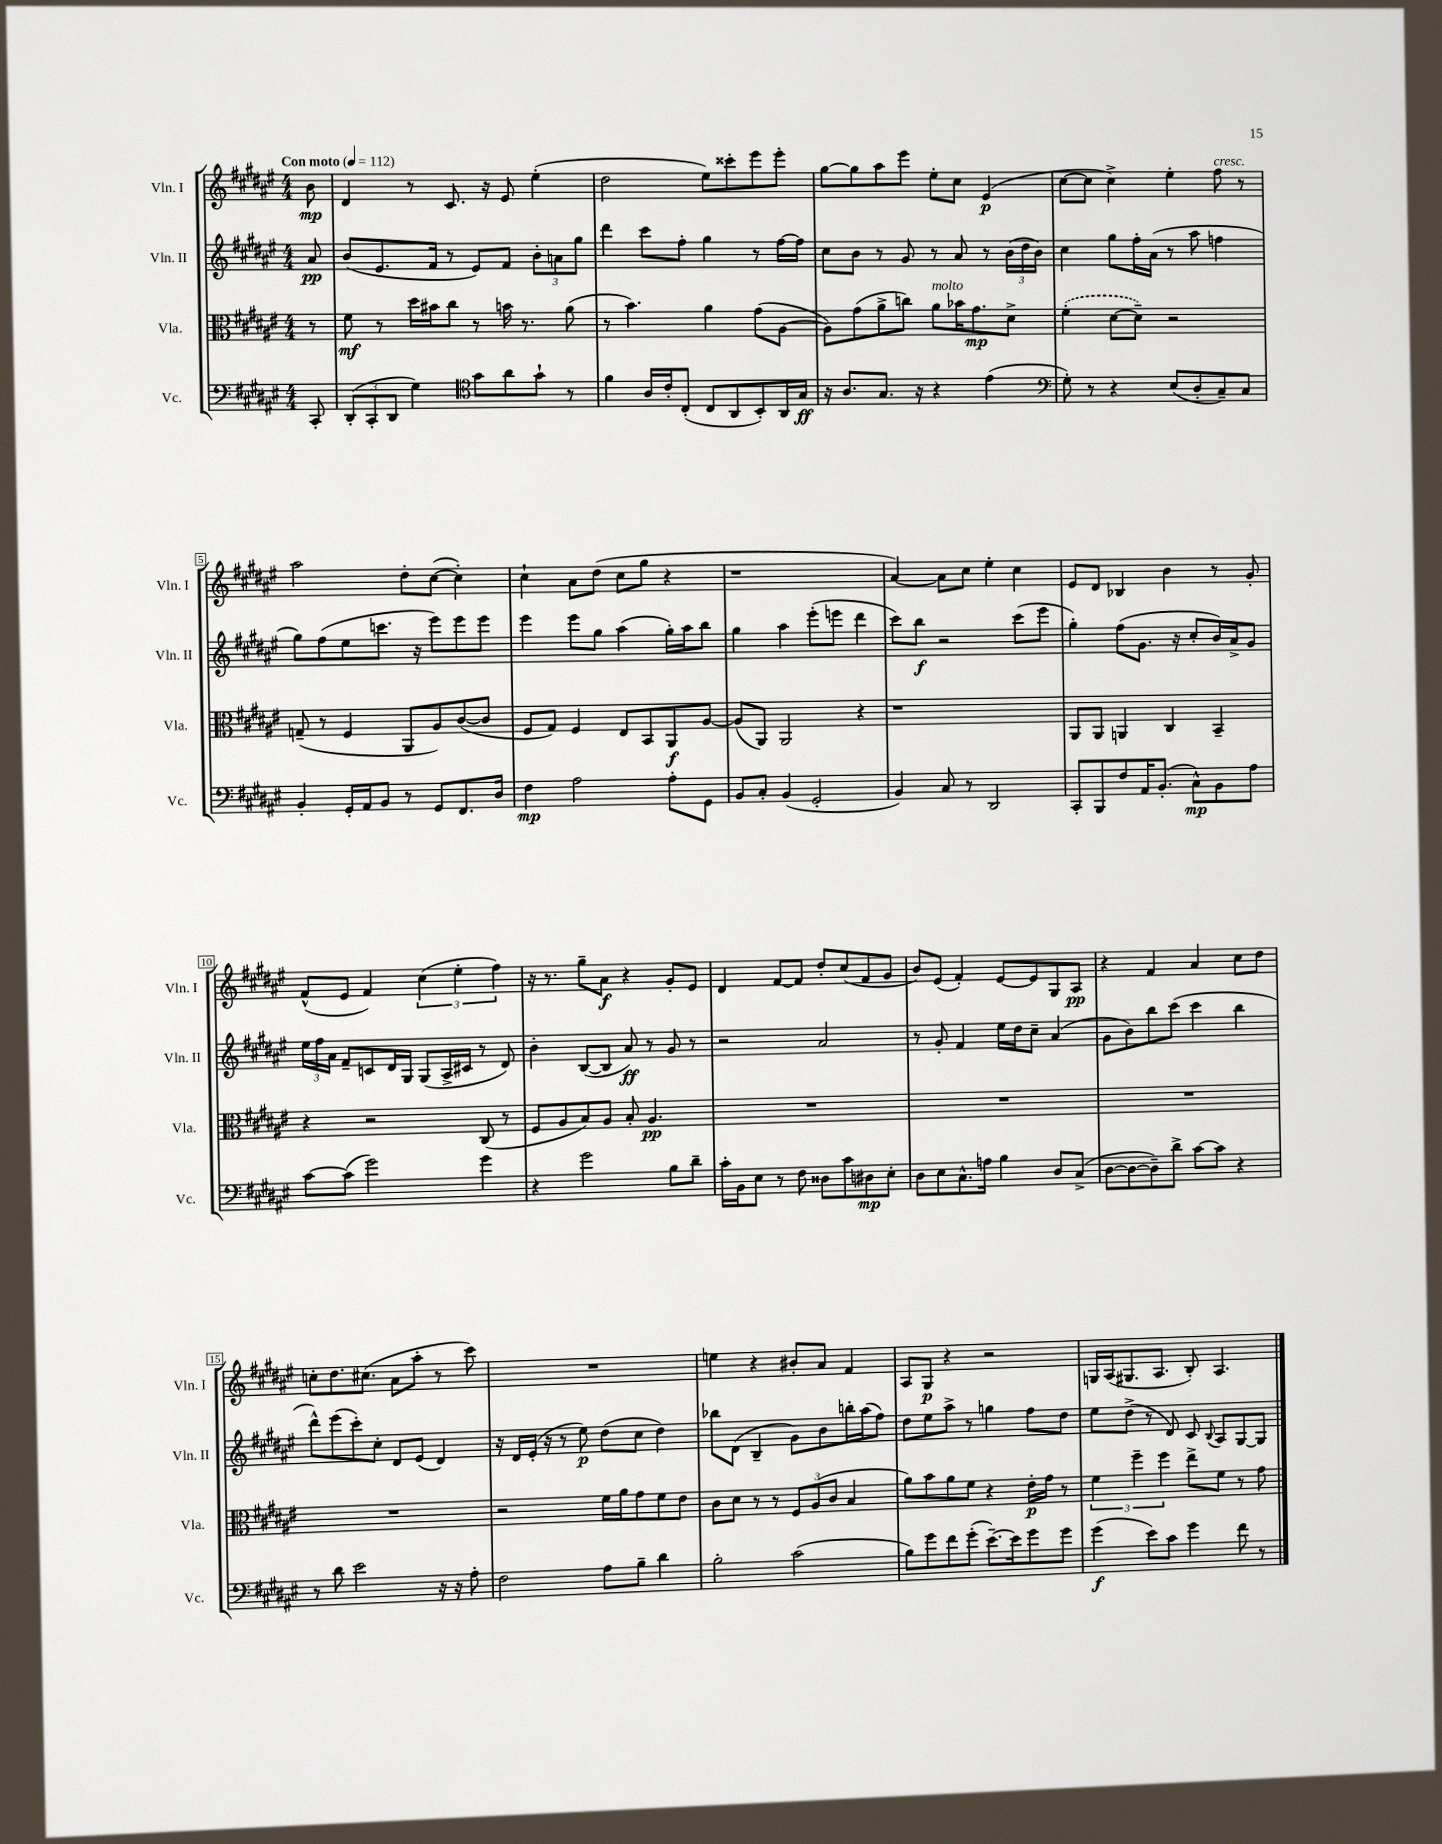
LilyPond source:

<<
\new StaffGroup <<
\new Staff = "s0" \with { instrumentName = "Vln. I" shortInstrumentName = "Vln. I" } {
    \clef treble \key fis \major \numericTimeSignature \time 4/4 \partial 8 \tempo "Con moto" 4 = 112
    \autoBeamOff b'8\mp |
    dis'4 r8 cis'8. r16 eis'8 eis''4-.( |
    dis''2 eis''8[) cisis'''8-. eis'''8 eis'''8]-. |
    gis''8[~ gis''8 ais''8 eis'''8] eis''8[-. cis''8] eis'4\p( |
    cis''8[~ cis''8] cis''4->) eis''4-. fis''8^\markup { \italic "cresc." } r8 |
    ais''2 dis''8[-. cis''8]~( cis''4-.) |
    cis''4-! ais'8[ dis''8]( cis''8[ gis''8] r4 |
    r1 |
    ais'4~) ais'8[ cis''8] eis''4-. cis''4 |
    eis'8[ dis'8] bes4 b'4 r8 gis'8-. |
    fis'8[-^( eis'8] fis'4) \tuplet 3/2 { cis''4( eis''4-. fis''4) } |
    r16 r8. gis''8[-- ais'8]\f r4 gis'8[-. eis'8] |
    dis'4 fis'8[~ fis'8] dis''8[-. cis''8( fis'8 gis'8] |
    b'8[) eis'8]( fis'4-.) eis'8[~ eis'8 gis8 ais8]\pp |
    r4 fis'4 ais'4 cis''8[ dis''8] |
    c''8[-. dis''8. cis''8.]( ais'8[ ais''8]-. r8 cis'''8) |
    R1 |
    e''4 r4 bis'8[-. ais'8] fis'4 |
    ais8[ gis8]\p r4 r2 |
    g16[ ais16( gis8. ais8.] b8-.) ais4. \bar "|." |
}
\new Staff = "s1" \with { instrumentName = "Vln. II" shortInstrumentName = "Vln. II" } {
    \clef treble \key fis \major \numericTimeSignature \time 4/4 \partial 8
    \autoBeamOff ais'8\pp |
    b'8[( eis'8. fis'16] r8 eis'8[) fis'8] \tuplet 3/2 { b'8[-. a'8 gis''8] } |
    dis'''4 cis'''8[ fis''8]-. gis''4 r8 fis''16[~ fis''16] |
    cis''8[ b'8] r8 gis'8 r8 ais'8 r8 \tuplet 3/2 { b'16[( dis''16 b'16]) } |
    cis''4 gis''8[ fis''16-. ais'16]( r8 ais''8 f''4 |
    gis''8[) fis''8( eis''8 c'''8.] r16 eis'''8[) eis'''8 eis'''8] |
    eis'''4 eis'''8[ gis''8] ais''4( gis''16[-.) ais''16 b''8] |
    gis''4 ais''4 eis'''8[-.( e'''8] dis'''4 |
    cis'''8[) b''8]\f r2 cis'''8[( eis'''8] |
    gis''4-.) fis''8[( gis'8.] r16 cis''8[-. b'16) ais'16-> gis'8] |
    \tuplet 3/2 { eis''16[ fis''16 ais'16] } fis'8[-- c'8 dis'16 gis16] gis8[( ais16-> cis'16] r8 dis'8) |
    b'4-. b8[~( b8] ais'8\ff) r8 gis'8 r8 |
    r2 ais'2 |
    r8 gis'8-. fis'4 eis''16[ dis''16 cis''8]-- ais'4( |
    gis'8[ b'8) b''8 cis'''8]( cis'''4 b''4 |
    dis'''8[-^) eis'''8( cis'''8-.) cis''8]-. dis'8[ eis'8]( dis'4) |
    r16 dis'16[ eis'16]-.( r16 r8 eis''8\p) dis''8[( cis''8] dis''4) |
    bes''8[ dis'8]( b4-- gis'8[) b'8 b''16-. ais''16( fis''8]) |
    dis''8[ eis''8 ais''8]-> r8 g''4 fis''8[ dis''8] |
    eis''8[ dis''8]->( r8 dis'8) cis'8 \appoggiatura { b8 } ais8[ gis8~ gis8] \bar "|." |
}
\new Staff = "s2" \with { instrumentName = "Vla." shortInstrumentName = "Vla." } {
    \clef alto \key fis \major \numericTimeSignature \time 4/4 \partial 8
    \autoBeamOff r8 |
    fis'8\mf r8 dis''16[ bis'16 cis''8] r8 b'16 r8. ais'8( |
    r8 b'4.) ais'4 gis'8[( ais8]~ |
    ais8[) gis'8( ais'8-> c''8]) ais'8[^\markup { \italic "molto" } bes'16 gis'8.\mp dis'8]-> |
    \once \slurDashed fis'4-.( dis'8[~ dis'8]--) r2 |
    g8--( r8 fis4 ais,8[ ais8) cis'8~( cis'8] |
    fis8[ gis8]) fis4 eis8[ b,8 ais,8\f ais8]~ |
    ais8[( ais,8]) ais,2 r4 |
    r1 |
    ais,8[ ais,8] a,4 cis4 b,4-- |
    r4 r2 cis8( r8 |
    fis8[ ais8 b8) ais8] b8-. ais4.\pp |
    R1 |
    R1 |
    R1 |
    R1 |
    r2 fis'16[ ais'16 gis'8 fis'8 eis'8] |
    cis'8[ dis'8] r8 r8 \tuplet 3/2 { fis8[ ais8( cis'8] } b4 |
    ais'8[) b'8 ais'8 fis'8] r4 eis'16[-.\p gis'16] r8 |
    \tuplet 3/2 { fis'4 fis''4-- fis''4 } eis''8[-> fis'8] r8 gis'8 \bar "|." |
}
\new Staff = "s3" \with { instrumentName = "Vc." shortInstrumentName = "Vc." } {
    \clef bass \key fis \major \numericTimeSignature \time 4/4 \partial 8
    \autoBeamOff cis,8-. |
    \tuplet 3/2 { dis,8[-.( cis,8-. dis,8] } gis4) \clef tenor gis'8[ ais'8 gis'8]-! r8 |
    fis'4 ais16[ cis'16-. cis8]-.( cis8[ ais,8 b,8-.) ais,16 gis16]\ff |
    r16 ais8.[ gis8.] r16 r4 eis'4( |
    \clef bass gis8-.) r8 r4 eis8[( dis8-. cis8--) cis8] |
    b,4-. gis,16[-. ais,16 b,8] r8 gis,8[ fis,8. dis16] |
    fis4\mp ais2 ais8[-. gis,8] |
    b,8[ cis8]-. b,4( gis,2-. |
    b,4) cis8 r8 dis,2 |
    cis,8[-. b,,8 fis8 ais,16 b,8.]-.( cis8[-^\mp) b,8 ais8] |
    cis'8[~ cis'8]( gis'2) gis'4 |
    r4 gis'2 b8[ dis'8]-- |
    cis'16[-. b,16 eis8] r8 fis8 disis8[ cis'8 dis8\mp eis8]-. |
    dis8[ eis8 cis8.-^ a16] b4 dis8[ cis8]->( |
    dis8[~ dis8~ dis8--) dis'8]-> cis'8[~ cis'8] r4 |
    r8 dis'8 eis'2 r16 r16 ais8-. |
    fis2 ais8[ b8]-- dis'4 |
    b2-. cis'2( |
    b8[) gis'8 fis'8 gis'8]-.( eis'8.[~--) eis'16 gis'8 gis'8] |
    gis'4\f( eis'8[) cis'8] gis'4 fis'8 r8 \bar "|." |
}
>>
>>
\layout { \context { \Score \override BarNumber.stencil = #(make-stencil-boxer 0.1 0.3 ly:text-interface::print) } }
